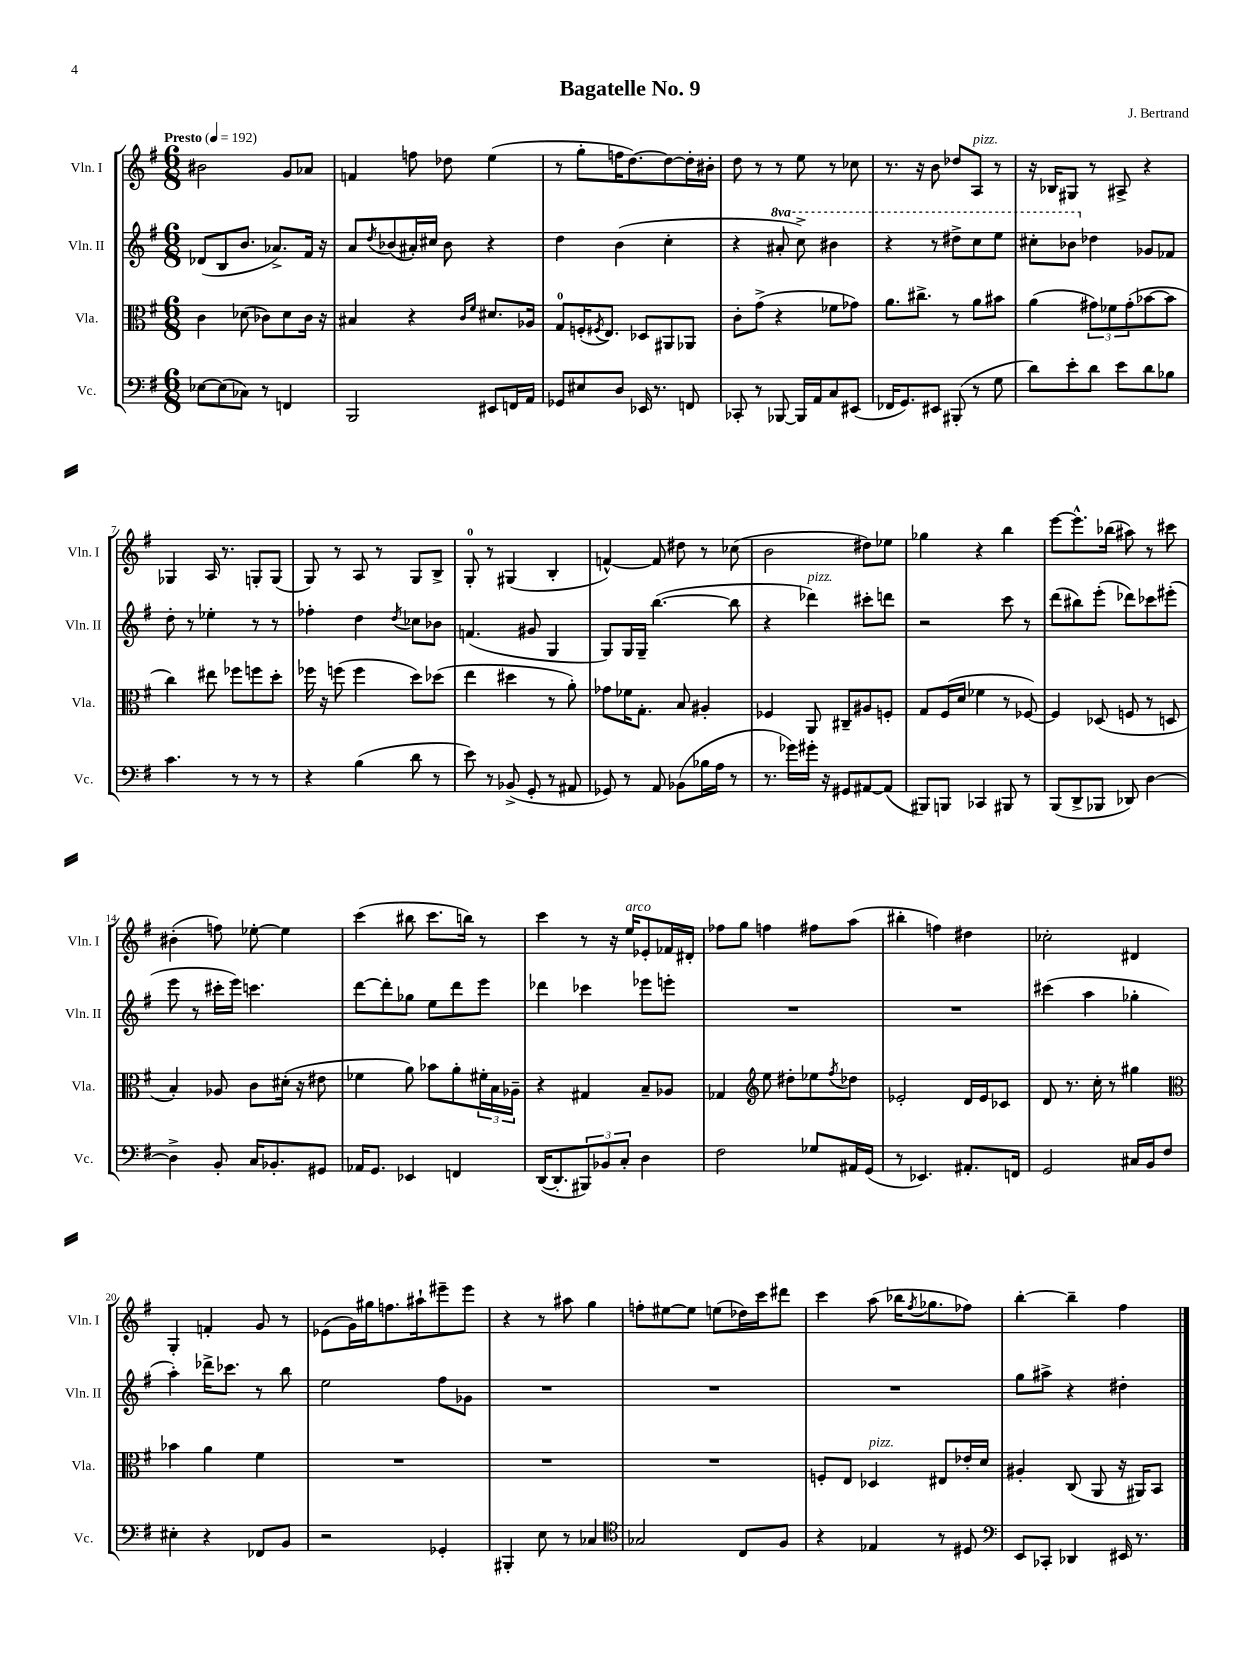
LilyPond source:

\header { title = "Bagatelle No. 9" composer = "J. Bertrand" }
<<
\new StaffGroup <<
\new Staff = "s0" \with { instrumentName = "Vln. I" shortInstrumentName = "Vln. I" } {
    \clef treble \key g \major \numericTimeSignature \time 6/8 \tempo "Presto" 4 = 192
    bis'2 g'8 aes'8 |
    f'4 f''8 des''8 e''4( |
    r8 g''8-. f''16 d''8.~) d''8~ d''16-. bis'16-. |
    d''8 r8 r8 e''8 r8 ces''8 |
    r8. r16 b'8 des''8 a8^\markup { \italic "pizz." } r8 |
    r16 bes16 gis8 r8 ais8-> r4 |
    ges4 a16 r8. g8-. g8( |
    g8) r8 a8 r8 g8 b8-> |
    g8-0-. r8 gis4( b4-. |
    f'4~-^) f'8 dis''8 r8 ces''8( |
    b'2 dis''8) ees''8 |
    ges''4 r4 b''4 |
    e'''8~ e'''8.-^ bes''16( ais''8) r8 cis'''8 |
    bis'4-.( f''8) ees''8~-. ees''4 |
    c'''4( bis''8 c'''8. b''16) r8 |
    c'''4 r8 r16 e''16^\markup { \italic "arco" } ees'8-. fes'16 dis'16-. |
    fes''8 g''8 f''4 fis''8 a''8( |
    bis''4-. f''4) dis''4 |
    ces''2-. dis'4 |
    g4-. f'4-. g'8 r8 |
    ees'8( g'16) gis''16 f''8. ais''16-! eis'''8-- eis'''8 |
    r4 r8 ais''8 g''4 |
    f''8-. eis''8~ eis''8 e''8( des''16) c'''16 dis'''8 |
    c'''4 a''8( bes''16 \acciaccatura { fis''8 } ges''8. fes''8) |
    b''4~-. b''4-- fis''4 \bar "|." |
}
\new Staff = "s1" \with { instrumentName = "Vln. II" shortInstrumentName = "Vln. II" } {
    \clef treble \key g \major \numericTimeSignature \time 6/8 \set Staff.ottavationMarkups = #ottavation-simple-ordinals
    des'8( b8 b'8. aes'8.->) fis'16 r16 |
    a'8 \acciaccatura { d''8 } bes'8( ais'16-.) cis''16 bes'8 r4 |
    d''4 b'4( c''4-. |
    r4 \ottava #1 ais''8-. c'''8->) bis''4 |
    r4 r8 dis'''8-> c'''8 e'''8 |
    cis'''8-. bes''8 \ottava #0 des''4 ges'8 fes'8 |
    d''8-. r8 ees''4-. r8 r8 |
    fes''4-. d''4 \acciaccatura { d''8 } ces''8 bes'8 |
    f'4.( gis'8 g4 |
    g8) g16 g16-- b''4.~( b''8 |
    r4 des'''4^\markup { \italic "pizz." }) cis'''8-. d'''8 |
    r2 c'''8 r8 |
    d'''8( bis''8) e'''8-.( des'''8) ces'''8 eis'''8-.( |
    e'''8 r8 cis'''16-. e'''16) c'''4. |
    d'''8~ d'''8-. ges''8 e''8 d'''8 e'''8 |
    des'''4 ces'''4 ees'''8 e'''8-. |
    R2. |
    R2. |
    cis'''4( a''4 ges''4-. |
    a''4-.) des'''16-> ces'''8. r8 b''8 |
    e''2 fis''8 ges'8 |
    R2. |
    R2. |
    R2. |
    g''8 ais''8-> r4 dis''4-. \bar "|." |
}
\new Staff = "s2" \with { instrumentName = "Vla." shortInstrumentName = "Vla." } {
    \clef alto \key g \major \numericTimeSignature \time 6/8
    c'4 des'8( ces'8) des'8 ces'16 r16 |
    bis4 r4 \grace { c'16 fis'16 } dis'8. aes16 |
    g8-0 f16-.( \acciaccatura { fis8 } e8.) des8 ais,8 aes,8 |
    c'8-. g'8->( r4 fes'8 ges'8) |
    a'8. cis''8.-> r8 a'8 bis'8 |
    a'4( \tuplet 3/2 { gis'8) fes'8 gis'8-.( } bes'8~ bes'8 |
    c''4) eis''8 fes''8 f''8 d''8-. |
    fes''16 r16 f''8( f''4 d''8) des''8( |
    e''4 dis''4 r8 a'8-.) |
    ges'8 fes'16 g8.-. b8 ais4-. |
    fes4 a,8 cis8-- ais8 f8-. |
    g8 fis16( d'16 fes'4 r8 fes8~) |
    fes4 des8( f8 r8 d8 |
    b4-.) aes8 c'8 dis'16-.( r16 eis'8 |
    fes'4 a'8) bes'8 a'8-. \tuplet 3/2 { fis'16-. b16 aes16-- } |
    r4 gis4 b8-- aes8 |
    ges4 \clef treble e''8 dis''8-. ees''8 \acciaccatura { fis''8 } des''8 |
    ees'2-. d'16 ees'16 ces'8 |
    d'8 r8. c''16-. r8 gis''4 |
    \clef alto bes'4 a'4 fis'4 |
    R2. |
    R2. |
    R2. |
    f8-. e8 des4^\markup { \italic "pizz." } eis8 ees'16-. d'16 |
    ais4-. c8( a,8 r16 ais,16) b,8 \bar "|." |
}
\new Staff = "s3" \with { instrumentName = "Vc." shortInstrumentName = "Vc." } {
    \clef bass \key g \major \numericTimeSignature \time 6/8
    ees8~ ees8( ces8) r8 f,4 |
    b,,2 eis,8 f,16 a,16 |
    ges,8 eis8 d8 ees,16 r8. f,8 |
    ces,8-. r8 bes,,8~ bes,,16 a,16 c8 eis,8( |
    fes,16 g,8.) eis,8 bis,,8-.( r8 g8 |
    d'8) e'8-. d'8 e'8 d'8 bes8 |
    c'4. r8 r8 r8 |
    r4 b4( d'8 r8 |
    e'8) r8 bes,8->( g,8-. r8 ais,8 |
    ges,8) r8 a,8 bes,8( bes16 a16 r8 |
    r8. ges'16) gis'16-. r16 gis,8 ais,8~ ais,8( |
    bis,,8) b,,8 ces,4 bis,,8 r8 |
    b,,8( d,8-> bes,,8 des,8) d4~ |
    d4-> b,8-. c16 bes,8.-. gis,8 |
    aes,16 g,8. ees,4 f,4 |
    d,16~( d,8.-. \tuplet 3/2 { bis,,8) bes,8 c8-. } d4 |
    fis2 ges8 ais,16 g,16( |
    r8 ees,4.) ais,8.-. f,16 |
    g,2 cis16 b,16 fis8 |
    eis4-. r4 fes,8 b,8 |
    r2 ges,4-. |
    bis,,4-. e8 r8 ces4 |
    \clef tenor ges2 c8 fis8 |
    r4 ees4 r8 dis8 |
    \clef bass e,8 ces,8-. des,4 eis,16 r8. \bar "|." |
}
>>
>>
